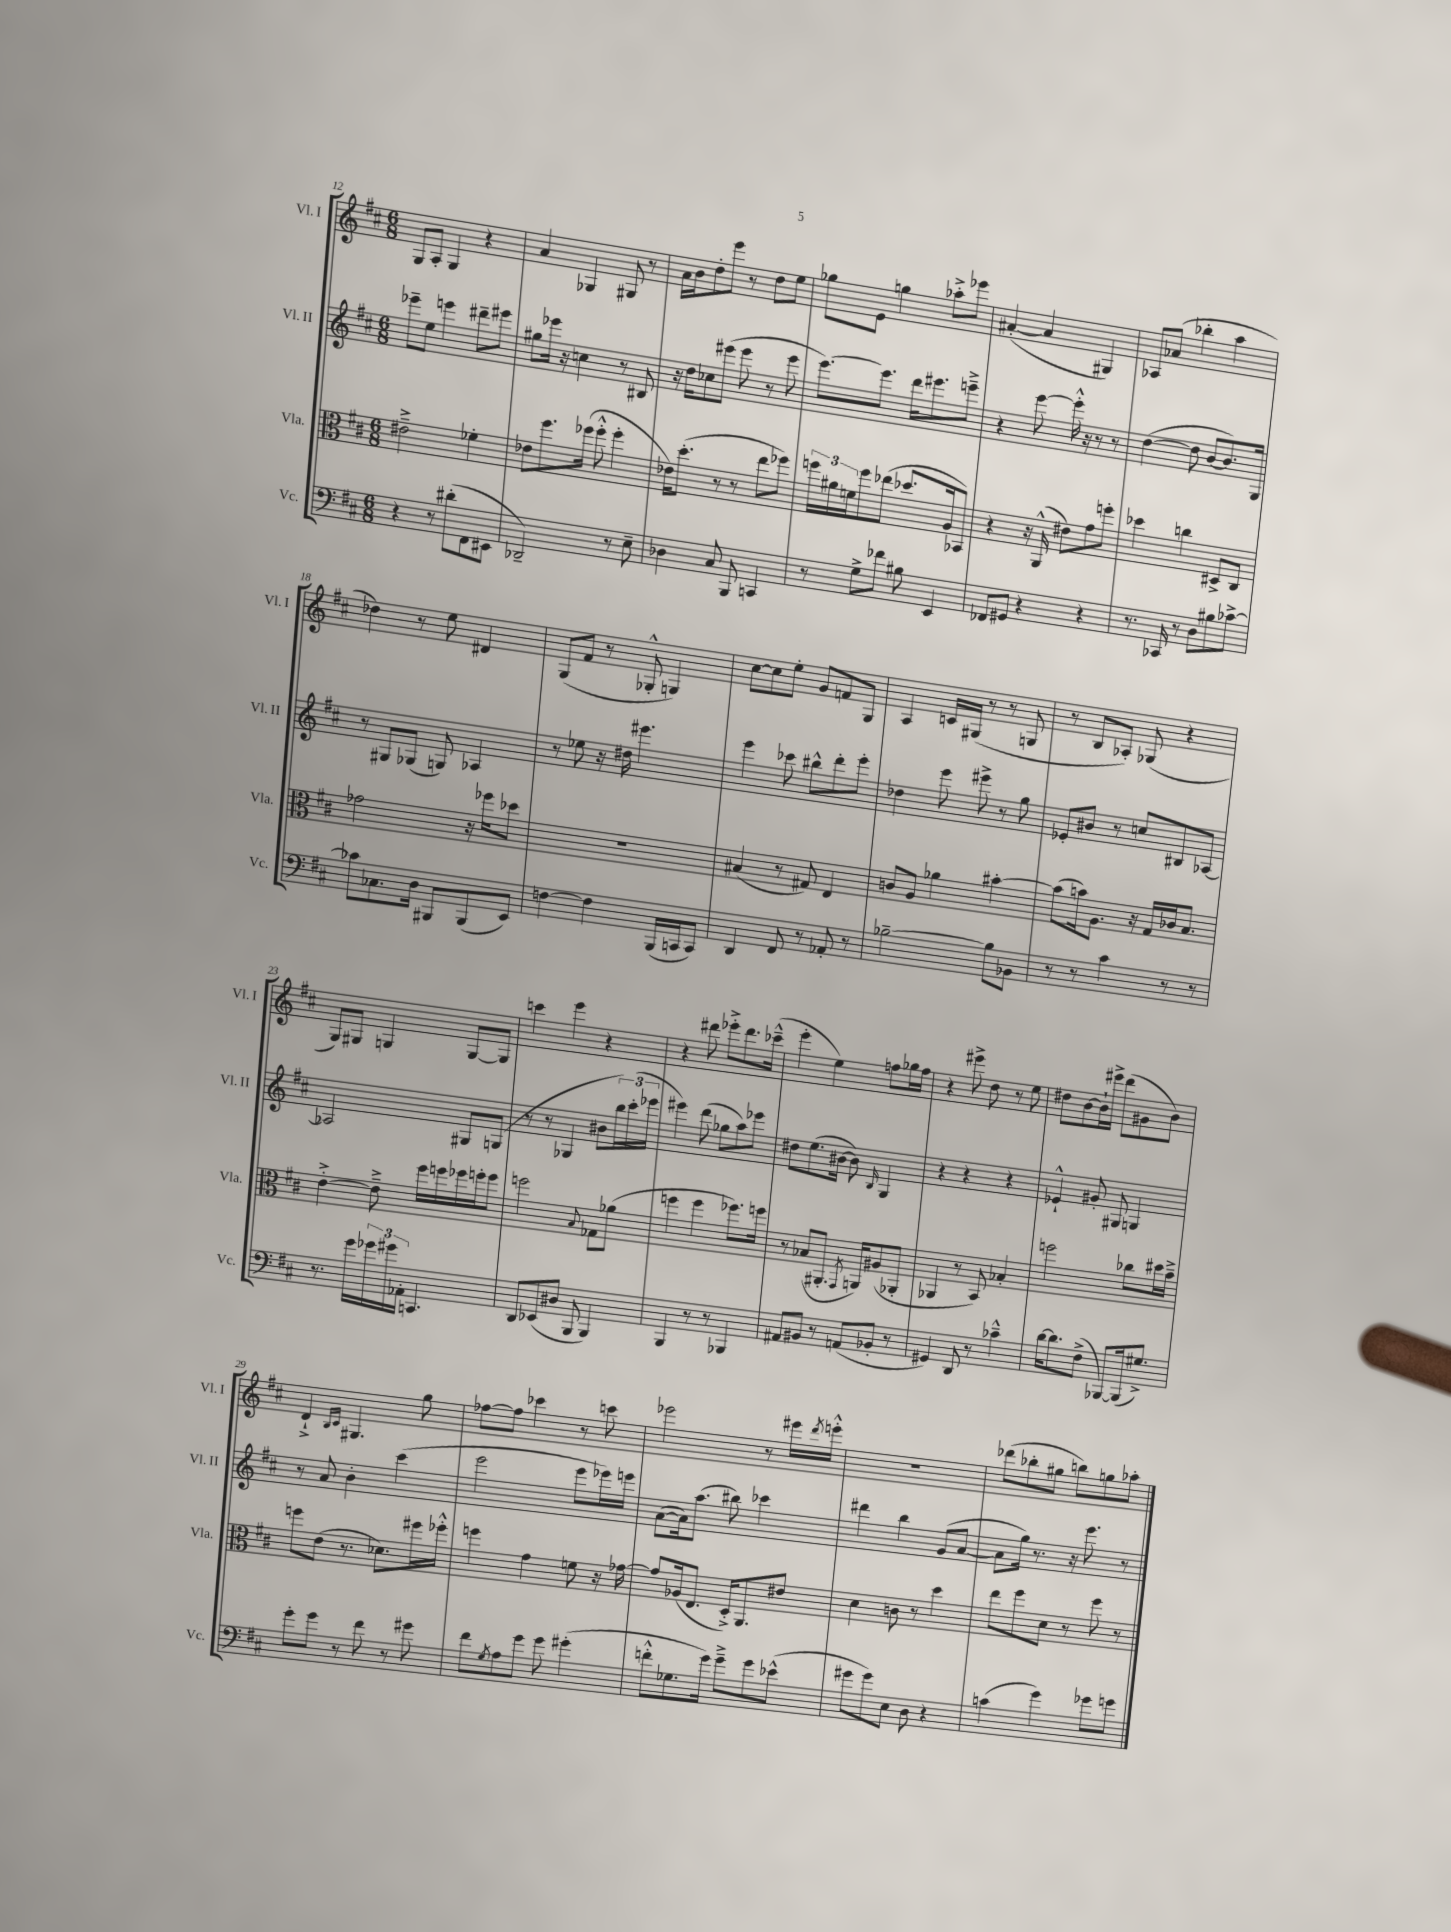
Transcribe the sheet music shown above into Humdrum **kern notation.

**kern	**kern	**kern	**kern
*staff4	*staff3	*staff2	*staff1
*clefF4	*clefC3	*clefG2	*clefG2
*k[f#c#]	*k[f#c#]	*k[f#c#]	*k[f#c#]
*M6/8	*M6/8	*M6/8	*M6/8
4r	2e#~^	8eee-~	8G
.	.	8ee	8A'
8r	.	4eee	4G
(8d#'	.	.	.
8FF#	4f-'	8ddd#~	4r
8EE#	.	8eee#	.
=	=	=	=
2DD-~)	8e-	8gg#	4a
.	8.ff#	16eee-	.
.	.	16r	.
.	.	4cc	4G-
.	(16ff-	.	.
.	8ff-'^^	.	.
8r	4ff-'	8r	8G#
8E~	.	8B#	8r
=	=	=	=
4D-	16e-)	16r	16a
.	(8.dd'	16dd	16b
.	.	8cc-	8dd'
8C#	8r	(8eee#	8eee
8BBB	8r	8eee#	8r
4CC	8ee	8r	8dd
.	8ff-)	8eee#	8ee
=	=	=	=
8r	24ff	[8.eee)	8gg-
.	24a#	.	.
.	24f	.	.
8G^	8ff	.	8e
.	.	8.eee]	.
8f-	(8ee-	.	4gg
8B#	8.dd-	16ddd	.
.	.	8.eee#	.
4EE	.	.	8aa-'^
.	16A	.	.
.	8BB-)	8eee~^	8eee-
=	=	=	=
8FF-	4r	4r	([4a#'
8GG#	.	.	.
4r	16r	[8eee	4a#]
.	(16AA^^	.	.
.	8e#)	16eee'^^]	.
.	.	16r	.
4r	8g	8r	4G#)
.	8ff'	8r	.
=	=	=	=
8.r	4dd-	([4dd	8A-
.	.	.	(8a-
16CC-	.	.	.
8r	4cc	8dd]	4bb-'
8D	.	[8b	.
8B#	8D#^	8.b])	4aa
[8c-^	8C#	.	.
.	.	16G	.
=	=	=	=
8c-]	2g-	8r	4dd-)
8.C-	.	8G#	.
.	.	(8G-	8r
16D	.	.	.
8BBB#	.	8G)	8ee
(8BBB#	16r	4A-	4d#
.	16ff-	.	.
8EE)	8dd-	.	.
=	=	=	=
[4F	2.r	8r	(8G
.	.	8ee-	8f#
4F]	.	16r	8r
.	.	16dd#	.
.	.	4.eee#	8G-'^^
(16BBB	.	.	4G)
16CC	.	.	.
8CC)	.	.	.
=	=	=	=
4DD	(4B#	4eee	[8cc#
.	.	.	8cc#]
8FF#	8r	8ccc-	8ee'
8r	8G#)	8bb#^^	8g
8AA-'	4E	8ddd'	8f
8r	.	8eee'	8G
=	=	=	=
[2B-~	8c	4dd-	4A
.	8A	.	.
.	4a-	8eee	16c
.	.	.	(16G#
.	.	8eee#^	8r
8B-]	[4b#'	8r	8r
8BB-	.	8gg	8G
=	=	=	=
8r	(8b#]	8e-'	8r
8r	16b)	8b#	8B
.	8.A	.	.
4c#	.	8r	8A-')
.	16r	8cc	(8G-
.	16G	.	.
8r	16c-	8B#	4r
.	8.B	.	.
8r	.	[8A-	.
=	=	=	=
8.r	[4e'^	2A-]	8G)
.	.	.	8G#
16g	.	.	.
24g-	8e~^]	.	4G
24g#	.	.	.
24AA-'	.	.	.
4.CC	16ff#	.	.
.	16ff	.	.
.	16ff-	8G#	[8G
.	16ff'	.	.
.	8ff	(8G	8G]
=	=	=	=
8DD	2ff	8r	4ccc
(8EE-	.	8r	.
8D#	.	4G-	4eee
8BBB	.	.	.
.	8qqB	.	.
4BBB)	8G-	8b#	4r
.	(8a-	24bb)	.
.	.	(24ccc#'	.
.	.	24eee-	.
=	=	=	=
4BBB	4ff	4eee#)	4r
8r	4ff	(8ddd	8ddd#
8r	.	8gg-	8eee-'^
4BBB-	8.ff-)	8aa)	8.ddd#
.	.	8eee-	.
.	16ff	.	(16ccc-~^^
=	=	=	=
8AA#	8r	8dd#	4eee'
8BB#	(8B-	(8.ee	.
8r	8.AA#'	.	4ee)
.	.	[16b#	.
(8AA	.	8b#])	.
.	8qGG	.	.
.	16AA)	.	.
.	.	16qqB	.
8BB-'	(8A#	4G	8ff
8r	8AA-'	.	16gg-
.	.	.	16ff
=	=	=	=
4GG#)	4AA-	4r	4r
8DD	8r	4r	8eee#^
8r	8BB)	.	8dd
4c-~^^	4B-'	4r	8r
.	.	.	8ee
=	=	=	=
[16d	2ff	4e-`^^	8dd#
8.d]	.	.	.
.	.	.	[8b
(8F#^	.	8g#'	16b`]
.	.	.	16eee#^
[8BBB-)	.	8G#	(8ddd
(16BBB-]	8cc-	4G	8g#
8.G#^)	.	.	.
.	16dd#	.	8b)
.	16b~^	.	.
=	=	=	=
8g'	8ff	8r	4d`^
8g	(8e	8a	.
.	.	.	16qqB
.	.	.	16qqc#
8r	8.r	4b'	4.G#
8f#	.	.	.
.	8.d-)	.	.
8r	.	(4ccc#	.
8g#	16ff#	.	8gg
.	16ff-'^^	.	.
=	=	=	=
8f#	4ff	2eee	[8ff-
8qG	.	.	.
8A	.	.	8ff-]
8g	4g	.	4ccc-
8g	.	.	.
(4g#'	8f	8eee	8r
.	16r	16eee-)	8ccc
.	[16g-	16eee	.
=	=	=	=
8f'^^	8g-]	([8a	2eee-
8.G-	(16A-	16a])	.
.	8.E	(8.aa	.
16g)	.	.	.
8g~^	16D'^)	8bb#)	.
.	8.AA	.	.
8g	.	4ccc-	8r
(8e-^^	8e#	.	16eee#
.	.	.	8qddd
.	.	.	16eee'^^
=	=	=	=
8g#	4d	4ddd#	2.r
8g#)	.	.	.
8E	8c	4bb	.
8D	8r	.	.
4r	4dd	(8g	.
.	.	[8a	.
=	=	=	=
(4c	8ee	8a]	(8ddd-
.	8ff#	16gg)	8bb-'
.	.	8.r	.
4g)	8d	.	8gg#
.	8r	16r	8bb)
.	.	8.eee	.
8g-	8ff#	.	8gg
8g	8r	8r	8aa-'
==	==	==	==
*-	*-	*-	*-
